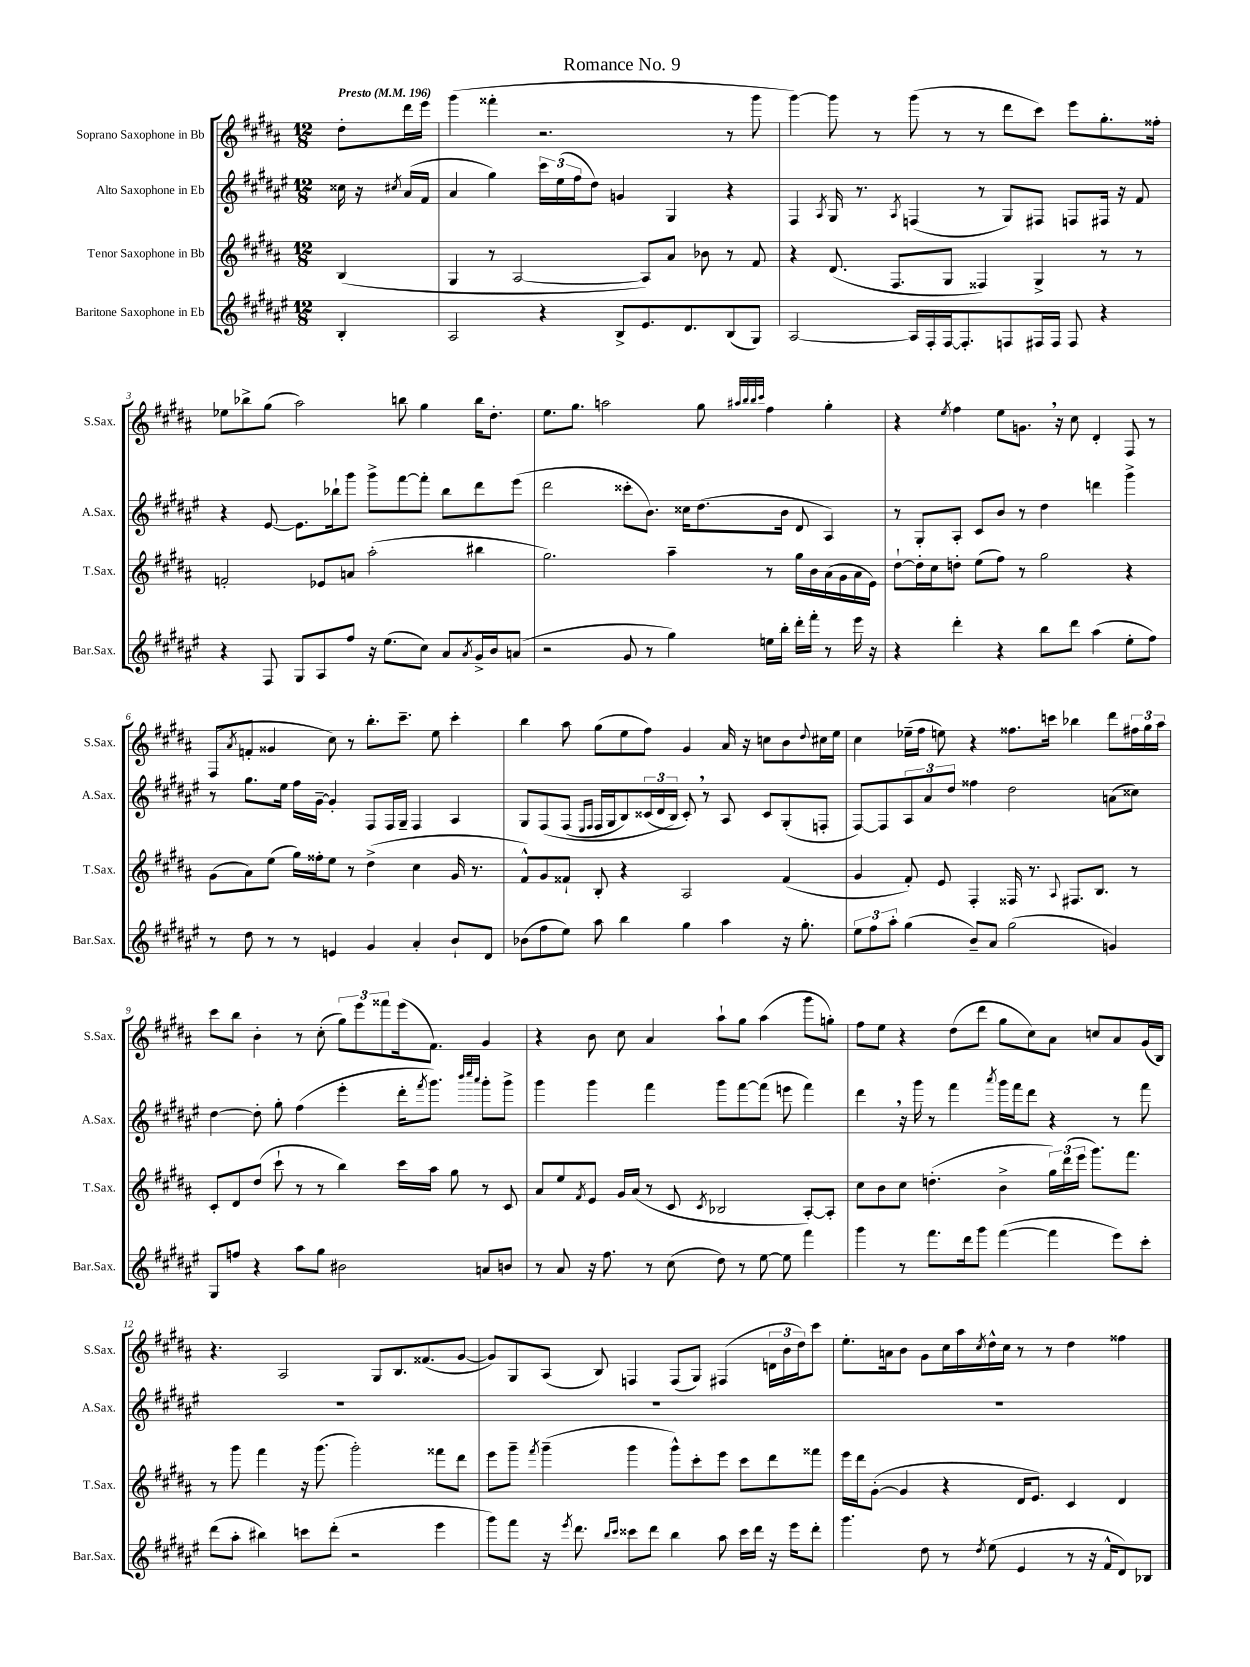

**kern	**kern	**kern	**kern
*staff4	*staff3	*staff2	*staff1
*clefG2	*clefG2	*clefG2	*clefG2
*k[f#c#g#d#a#e#]	*k[f#c#g#d#a#]	*k[f#c#g#d#a#e#]	*k[f#c#g#d#a#]
*M12/8	*M12/8	*M12/8	*M12/8
*MM196	*MM196	*MM196	*MM196
4B'	(4B	16cc##	8dd#'
.	.	16r	.
.	.	8qcc#	.
.	.	(16a#	16ddd#
.	.	16f#	16eee
=	=	=	=
2A#	4G#	4a#	(4ggg#
.	8r	4gg#)	4fff##'
.	[2A#	.	.
4r	.	24ccc#	2.r
.	.	(24ee#	.
.	.	24ff#	.
.	.	8dd#)	.
8B^	.	4g	.
8.e#	8A#])	.	.
.	8a#	4G#	.
8.d#	.	.	.
.	8b-	.	.
(8B	8r	4r	8r
8G#)	8f#	.	8ggg#
=	=	=	=
[2A#	4r	4F#	[4ggg#)
.	.	8qA#	.
.	(8.d#	16G#	8ggg#]
.	.	8.r	.
.	.	.	8r
.	8.F#	.	.
.	.	8qA#	.
16A#]	.	(4F	(8ggg#
16F#'	.	.	.
[16F#	8G#	.	8r
8.F#']	.	.	.
.	4F##)	8r	8r
8F	.	8G#)	8ddd#
16F#	4G#^	8F#	8ccc#)
16F#	.	.	.
8F#	.	8F	8eee
4r	8r	16F#	8.gg#'
.	.	16r	.
.	8r	8f#	.
.	.	.	16ff##'
=	=	=	=
4r	2f'	4r	8ee-
.	.	.	8bb-^
8F#	.	[8e#	(8gg#
8G#	.	8.e#]	2aa#)
8A#	8e-	.	.
.	.	16bb-`	.
8ff#	8a	8ggg#	.
16r	(2aa#'	8ggg#^	.
(8.ee#	.	.	.
.	.	[8fff#	8bb
8cc#)	.	8fff#']	4gg#
8a#	.	8bb-	.
8qa#	.	.	.
16g#^	4bb#	8ddd#	16bb
16b	.	.	8.dd#'
(8a	.	(8eee#	.
=	=	=	=
2r	2.gg#)	2ddd#	8.ee
.	.	.	8.gg#
.	.	.	2aa
8g#	.	8ccc##'	.
8r	.	8.b)	.
4gg#)	4aa#~	.	.
.	.	16cc##	.
.	.	(8.dd#	8gg#
.	.	.	32qqaa#
.	.	.	32qqbb
.	.	.	32qqbb
.	.	.	32qqccc#
16ee	8r	.	4ff#
16bb'	.	16b	.
16ddd#'	16gg#	8d#	.
16fff#'	16b	.	.
8r	(16a#	4A#)	4gg#'
.	16g#	.	.
16eee#	16a#	.	.
16r	16e)	.	.
=	=	=	=
4r	[8dd#`	8r	4r
.	16dd#']	8G#'	.
.	16cc#	.	.
.	.	.	8qee
4ddd#'	8dd'	8A#'	4ff#
.	(8ee	8c#	.
4r	8ff#)	8b	8ee
.	8r	8r	8.g
8bb	2gg#	4dd#	.
.	.	.	16r
8ddd#	.	.	8cc#
(4aa#	.	4ddd	4d#'
8ee#'	4r	4ggg#^	8F#
8ff#)	.	.	8r
=	=	=	=
8r	(8g#	8r	(8F#
.	.	.	8qa#
8dd#	8a#)	8.gg#	8f'
8r	(8ee	.	4g##
.	.	16ee#	.
8r	16gg#)	16ff#	.
.	16ff##'	[16g#~	.
4e	8ee	4g#']	8cc#)
.	8r	.	8r
4g#	(4dd#^	8F#	8.bb'
.	.	16F#	.
.	.	16G#~	8.ccc#~
4a#'	4cc#	4F#	.
.	.	.	8ee
8b`	16g#	4A#	4ccc#'
.	8.r	.	.
8d#	.	.	.
=	=	=	=
(8b-	8f#^^)	8G#	4bb
8ff#	8g#	&(8F#	.
8ee#)	8f##`	(8F#	8aa#
.	.	16qqE#	.
.	.	16qqF#	.
8aa#	8B'	16F#	(8gg#
.	.	16G#	.
4bb	4r	8B)	8ee
.	.	(24c##	8ff#)
.	.	24d#	.
.	.	24B&)	.
4gg#	2A#	8c##')	4g#
.	.	8r	.
4aa#	.	8A#	16a#
.	.	.	16r
.	.	8c##	8cc
16r	(4f##	(8G#'	8b
8.gg#'	.	.	.
.	.	.	8qqdd#
.	.	8F'	16cc#
.	.	.	16ee
=	=	=	=
12ee#	4g#	[8F#)	4cc#
12ff#	.	.	.
.	.	8F#]	.
12aa#'	.	.	.
(4gg#	8f#')	12A#	(16ee-~
.	.	.	16ff#
.	.	12a#	.
.	8e	.	8ee)
.	.	12dd#	.
8b~)	4F#'	4ff##	4r
8a#	.	.	.
(2gg#	16F##	2dd#	8.ff##
.	8.r	.	.
.	.	.	16ccc
.	8qqA#	.	.
.	8.F#	.	4bb-
.	8.B	.	.
4g)	.	(8a	8ddd#
.	8r	8cc##)	24ff#
.	.	.	24gg#
.	.	.	24aa#
=	=	=	=
8G#	8c#'	[4dd#	8ccc#
8ff	8d#	.	8bb
4r	(8dd#	8dd#']	4b'
.	8ccc#`	8gg#'	.
8aa#	8r	(4ff#	8r
8gg#	8r	.	(8cc#'
2b#	4bb)	4eee#'	12gg#)
.	.	.	12eee
.	.	.	12fff##
.	16ccc#	16ddd#'	(16eee
.	.	8qfff#	.
.	16aa#	8.ggg#)	8.f#)
.	8gg#	.	.
.	.	32qqbbb	.
.	.	32qqcccc#	.
.	.	32qqaaa#	.
8a	8r	8ggg#'	4g#
8b	8c#	8ggg#^	.
=	=	=	=
8r	8a#	4ggg#	4r
8a#	8ee	.	.
.	8qf#	.	.
16r	8e	4ggg#	8b
8.ff#	.	.	.
.	16g#	.	8cc#
.	(16a#	.	.
8r	8r	4fff#	4a#
(8cc#	8c#	.	.
.	8qc#	.	.
8dd#)	2B-	8ggg#	8aa#`
8r	.	[8fff#	8gg#
[8ee#	.	(8fff#]	(4aa#
8ee#]	.	8eee	.
4fff#	[8A#')	4fff#)	8ggg#
.	8A#']	.	8gg')
=	=	=	=
4ggg#	8cc#	4ddd#	8ff#
.	8b	.	8ee
8r	8cc#	16r	4r
.	.	16ggg#	.
8.fff#	(4.dd'	8r	.
.	.	4fff#	(8dd#
16ddd#	.	.	.
8ggg#	.	.	8ddd#
.	.	8qaaa#	.
([4fff#	4b^	16ggg#	8gg#
.	.	16fff#	.
.	.	8ddd#	8cc#)
4fff#]	24gg#)	4r	8a#
.	(24ddd#	.	.
.	24eee	.	.
.	8.ggg#)	.	8cc
8eee#)	.	8r	8a#
.	8.fff#	.	.
8ccc#'	.	8fff#	(16g#
.	.	.	16B)
=	=	=	=
(8ddd#	8r	1.r	4.r
8aa#'	8ggg#	.	.
4bb#)	4fff#	.	.
.	.	.	2A#
8ccc	16r	.	.
.	(8.ggg#	.	.
(8ddd#'	.	.	.
2r	2ggg#')	.	.
.	.	.	8G#
.	.	.	8.B
.	.	.	(8.f##
4eee#	8fff##	.	.
.	8ddd#	.	[8g#
=	=	=	=
8ggg#)	8eee	1.r	8g#])
8fff#	8ggg#~	.	8G#
.	8qfff#	.	.
16r	(4ggg#~	.	(8A#
8qeee#	.	.	.
8.ddd#	.	.	.
.	.	.	8B)
16qqbb	.	.	.
16qqccc#	.	.	.
8ccc##	4ggg#	.	4F
8ddd#	.	.	.
4bb	8ggg#^^)	.	(8F
.	8ccc#'	.	8G#)
8aa#	8eee	.	(4F#
16ccc##	8ccc#	.	.
16ddd#	.	.	.
16r	8ddd#	.	24d
.	.	.	24b
16eee#	.	.	.
.	.	.	24dd#)
8ddd#'	8fff##	.	8ccc#
=	=	=	=
4.ggg#	16eee	1.r	8.ee'
.	16ddd#	.	.
.	([8g#'	.	.
.	.	.	16a
.	4g#]	.	8b
8dd#	.	.	8g#
8r	4r	.	16cc#
.	.	.	16aa#
8qdd#	.	.	8qcc#
(8ee#	.	.	16dd#^^
.	.	.	16cc#
4e#	16d#	.	8r
.	8.e)	.	.
.	.	.	8r
8r	4c#	.	4dd#
16r	.	.	.
16f#^^	.	.	.
8d#)	4d#	.	4ff##
8B-	.	.	.
==	==	==	==
*-	*-	*-	*-
